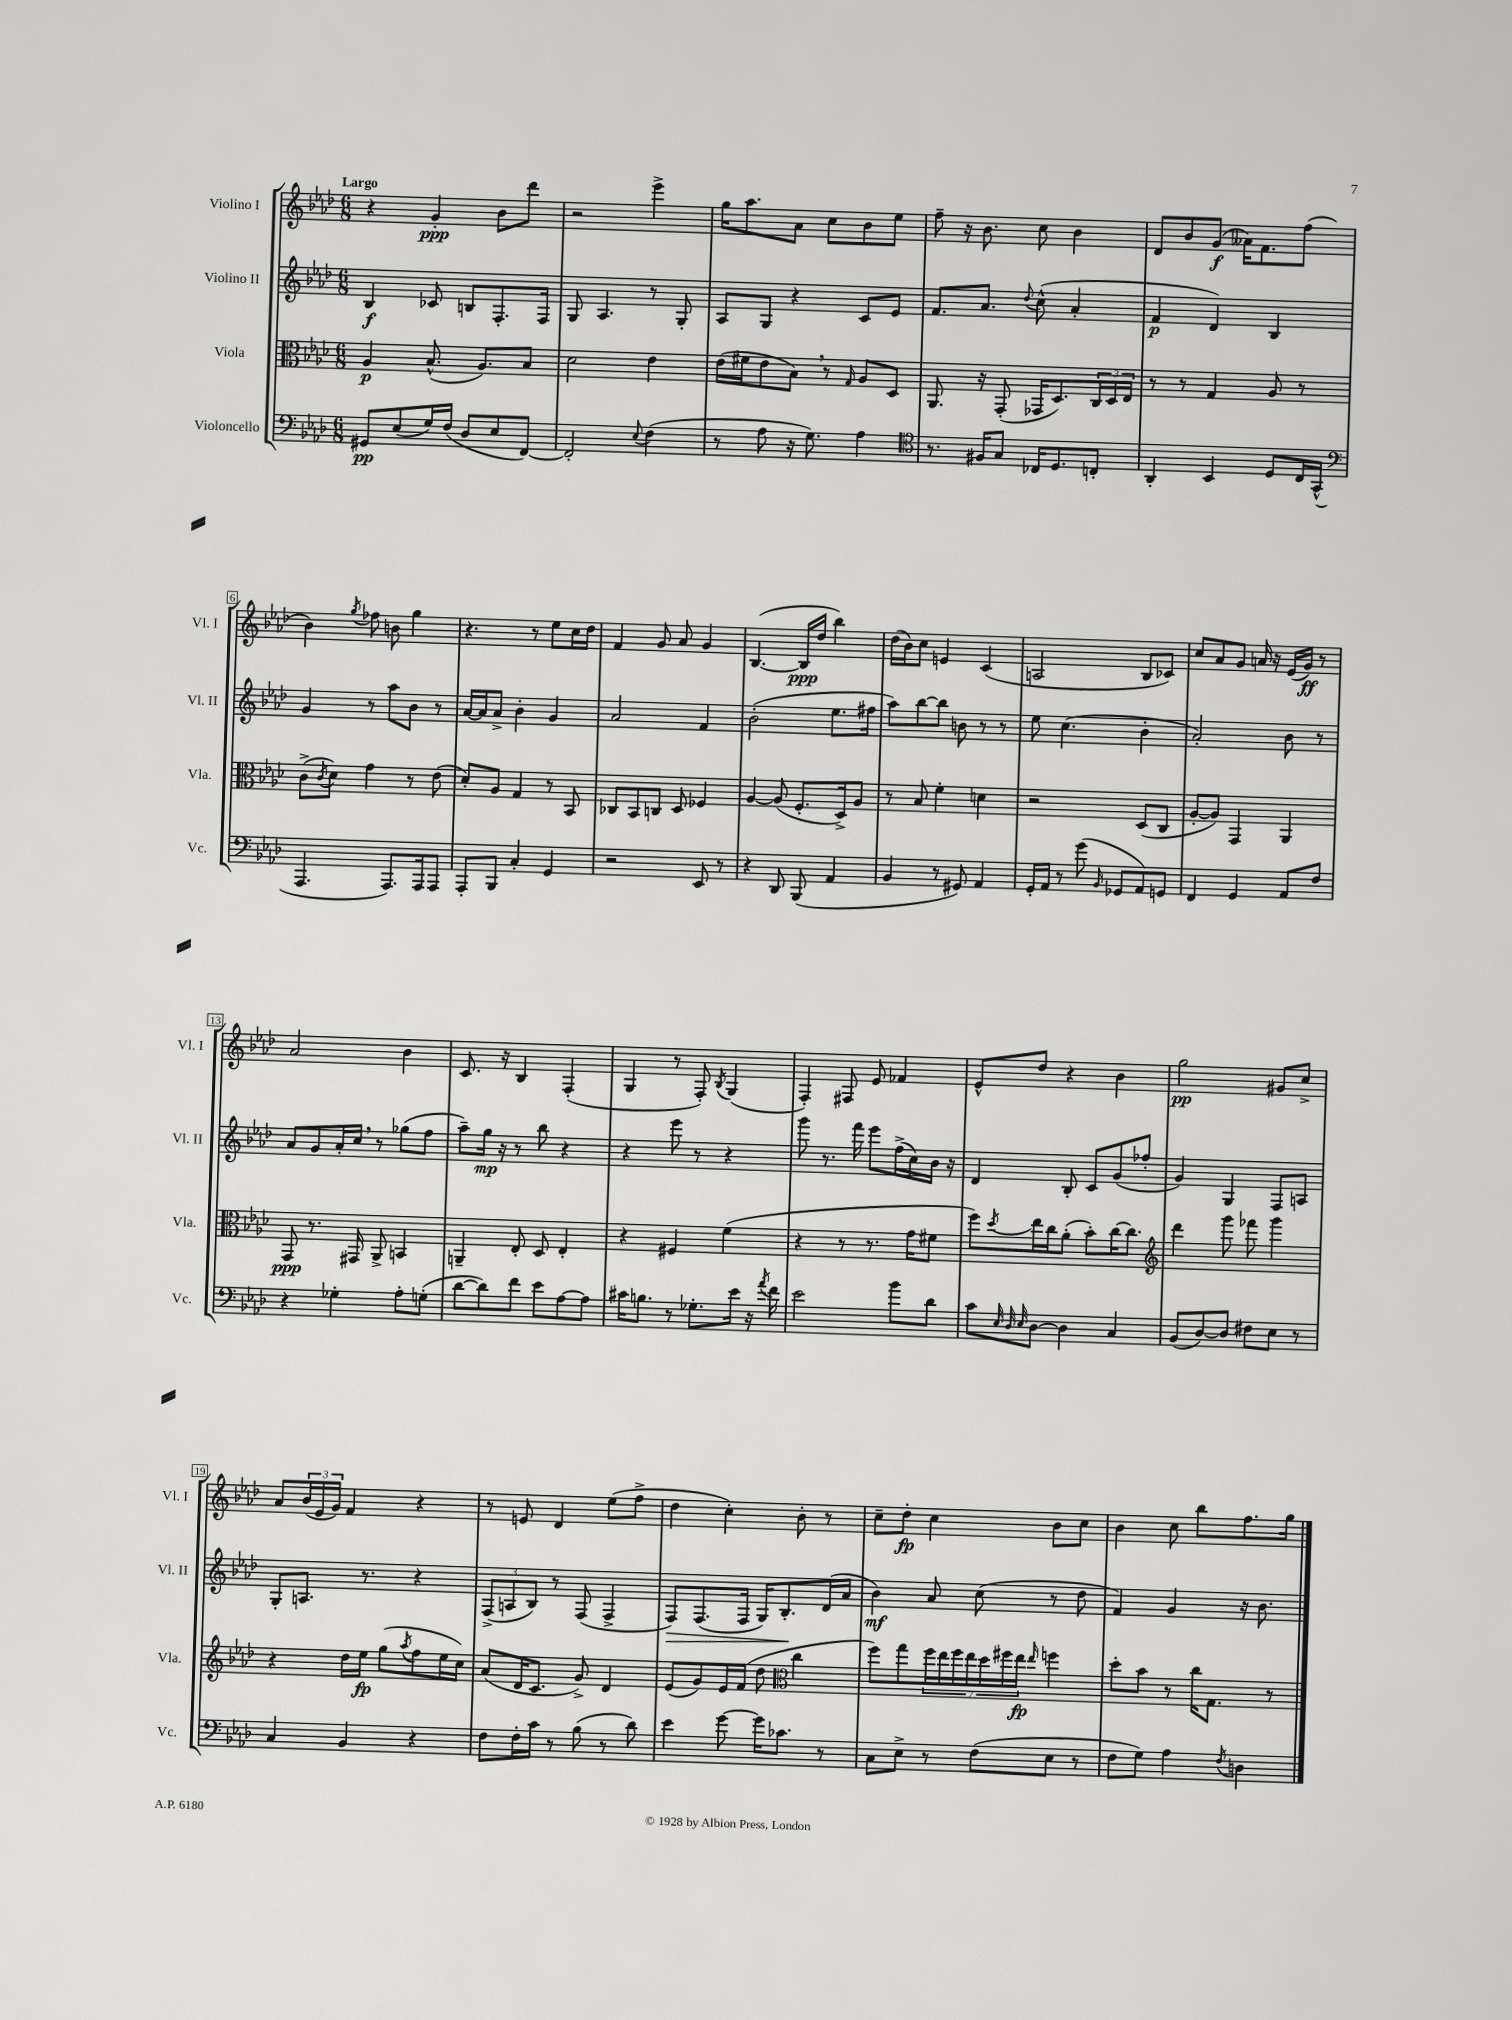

**kern	**dynam	**kern	**dynam	**kern	**dynam	**kern	**dynam
*part4	*part4	*part3	*part3	*part2	*part2	*part1	*part1
*staff4	*staff4	*staff3	*staff3	*staff2	*staff2	*staff1	*staff1
*I"Violoncello	*	*I"Viola	*	*I"Violino II	*	*I"Violino I	*
*I'Vc.	*	*I'Vla.	*	*I'Vl. II	*	*I'Vl. I	*
*clefF4	*	*clefC3	*	*clefG2	*	*clefG2	*
*k[b-e-a-d-]	*	*k[b-e-a-d-]	*	*k[b-e-a-d-]	*	*k[b-e-a-d-]	*
*M6/8	*	*M6/8	*	*M6/8	*	*M6/8	*
=1	=1	=1	=1	=1	=1	=1	=1
!	!	!	!	!	!	!LO:TX:a:B:t=Largo	!
8GG#X/L	pp	4A-/	p	4B-/	f	4r	.
(8E-/	.	.	.	.	.	.	.
16G/L)	.	(8.B-^^/	.	8c-X/	.	4g'/	ppp
(16F/JJ	.	.	.	.	.	.	.
8D-/L	.	.	.	8Bn/L	.	.	.
.	.	8.A-/L)	.	.	.	.	.
8E-/	.	.	.	8.F'/	.	8b-\L	.
[8FF/J)	.	8B-/J	.	.	.	8ddd-\J	.
.	.	.	.	16F/Jk	.	.	.
=2	=2	=2	=2	=2	=2	=2	=2
2FF'/]	.	2d-\	.	8G/	.	2r	.
.	.	.	.	4.A-/	.	.	.
8qqE-/	.	.	.	.	.	.	.
(4F\	.	4e-\	.	8r	.	4eee-^\	.
.	.	.	.	8G'/	.	.	.
=3	=3	=3	=3	=3	=3	=3	=3
8r	.	(16e-\LL	.	8A-/L	.	16gg\KL	.
.	.	16f#X\J	.	.	.	8.aa-\	.
8A-\	.	8e-\	.	8G/J	.	.	.
16r	.	8B-,\J)	.	4r	.	8a-\J	.
8.G\)	.	.	.	.	.	.	.
.	.	8r	.	.	.	8cc\L	.
.	.	16qqG/	.	.	.	.	.
4A-\	.	8A-/L	.	8c/L	.	8b-\	.
.	.	8D-/J	.	8e-/J	.	8ee-\J	.
=4	=4	=4	=4	=4	=4	=4	=4
*clefC4	*	*	*	*	*	*	*
8.r	.	8.AA-/	.	8.f/L	.	8ff~\	.
.	.	.	.	.	.	16r	.
16F#X/KL	.	16r	.	8.a-/J	.	8.b-\	.
8G/J	.	(8GG'/	.	.	.	.	.
.	.	.	.	8qqdd-/	.	.	.
16C-X/KL	.	16GG-X/KL	.	(8cc^^\	.	8cc\	.
8.D-/	.	8.D-/)	.	.	.	.	.
.	.	.	.	4a-'/	.	4b-\	.
8Cn'/J	.	24C/L	.	.	.	.	.
.	.	24D-/	.	.	.	.	.
.	.	24E-/JJ	.	.	.	.	.
=5	=5	=5	=5	=5	=5	=5	=5
4AA-'/	.	8r	.	4f/	p	8d-/L	.
.	.	8r	.	.	.	8b-/	.
4BB-/	.	4G/	.	4d-/)	.	(8g/J	f
.	.	.	.	.	.	16a--X\KL)	.
.	.	.	.	.	.	8.f\	.
8D-/L	.	8A-/	.	4B-/	.	.	.
16C/L	.	8r	.	.	.	(8ff\J	.
(16GG^^/JJ	.	.	.	.	.	.	.
!!LO:LB:g=z
=6	=6	=6	=6	=6	=6	=6	=6
*clefF4	*	*	*	*	*	*	*
4.AAA-/	.	(8c^\L	.	4g/	.	4b-\)	.
.	.	8qc/	.	.	.	.	.
.	.	8d-\J)	.	.	.	.	.
.	.	.	.	.	.	8qgg/	.
.	.	4g\	.	8r	.	8ff-X\	.
8.AAA-/L)	.	.	.	8aa-\L	.	8bn\	.
.	.	8r	.	8b-\J	.	4gg\	.
16AAA-/k	.	.	.	.	.	.	.
8AAA-/J	.	(8e-\	.	8r	.	.	.
=7	=7	=7	=7	=7	=7	=7	=7
8AAA-'/L	.	8d-'/L)	.	[16a-/LL	.	4.r	.
.	.	.	.	16a-/J]	.	.	.
8BBB-/J	.	8A-/J	.	8a-^/J	.	.	.
4C'/	.	4G/	.	4b-'\	.	.	.
.	.	.	.	.	.	8r	.
4GG/	.	8r	.	4g/	.	8ee-\L	.
.	.	8BB-/	.	.	.	16cc\L	.
.	.	.	.	.	.	16dd-\JJ	.
=8	=8	=8	=8	=8	=8	=8	=8
2r	.	8C-X/L	.	2a-/	.	4f/	.
.	.	8BB-/	.	.	.	.	.
.	.	8Cn/J	.	.	.	8g/	.
.	.	8D-/	.	.	.	8a-/	.
8EE-/	.	4F-X/	.	4f/	.	4g/	.
8r	.	.	.	.	.	.	.
=9	=9	=9	=9	=9	=9	=9	=9
4r	.	[4A-/	.	(2b-'\	.	([4.B-/	.
8DD-/	.	(8A-/]	.	.	.	.	.
(8BBB-/	.	8.F'/L	.	.	.	16B-/LL]	ppp
.	.	.	.	.	.	16dd-/JJ	.
4AA-/	.	.	.	8.ee-\L	.	4bb-\)	.
.	.	16D-^/k)	.	.	.	.	.
.	.	8A-/J	.	.	.	.	.
.	.	.	.	16ff#X\Jk	.	.	.
=10	=10	=10	=10	=10	=10	=10	=10
4BB-/	.	8r	.	8aa-\L)	.	(16dd-\LL	.
.	.	.	.	.	.	16b-\J)	.
.	.	8B-/	.	[8bb-\	.	8cc\J	.
8r	.	4f'\	.	8bb-\J]	.	4en/	.
8GG#X/)	.	.	.	8bn\	.	.	.
4AA-/	.	4dn\	.	8r	.	(4c/	.
.	.	.	.	8r	.	.	.
=11	=11	=11	=11	=11	=11	=11	=11
16GG'/LL	.	2r	.	8ee-\	.	2An/	.
16AA-/JJ	.	.	.	.	.	.	.
8r	.	.	.	(4.cc\	.	.	.
(8g\	.	.	.	.	.	.	.
16qqBB-/	.	.	.	.	.	.	.
8GG-X/L	.	.	.	.	.	.	.
8AA-/)	.	(8D-/L	.	4b-'\	.	8B-/L	.
8GGn/J	.	8C/J	.	.	.	8c-X/J)	.
=12	=12	=12	=12	=12	=12	=12	=12
4FF/	.	[8A-'/L	.	2a-'/)	.	8cc/L	.
.	.	8A-/J])	.	.	.	8a-/	.
4GG/	.	4GG/	.	.	.	8g/J	.
.	.	.	.	.	.	16an/	.
.	.	.	.	.	.	16r	.
8AA-/L	.	4AA-/	.	8b-\	.	(16e-/LL	.
.	.	.	.	.	.	16g/JJ)	ff
8F/J	.	.	.	8r	.	8r	.
!!LO:LB:g=z
=13	=13	=13	=13	=13	=13	=13	=13
4r	.	8GG/	ppp	8a-/L	.	2a-/	.
.	.	8.r	.	8g/	.	.	.
4G-X'\	.	.	.	16a-'/L	.	.	.
.	.	16GG#X/	.	16cc,/JJ	.	.	.
.	.	8AA-^/	.	8r	.	.	.
8A-'\L	.	4BBn/	.	(8gg-X\L	.	4b-\	.
(8Gn'\J	.	.	.	8ff\J	.	.	.
=14	=14	=14	=14	=14	=14	=14	=14
[8d-\L	.	4AAn~/	.	8aa-~\L)	.	8.c/	.
8d-\])	.	.	.	16gg\Jk	mp	.	.
.	.	.	.	16r	.	16r	.
8f\J	.	8E-'/	.	8r	.	4B-/	.
8e-\L	.	8D-/	.	8bb-\	.	.	.
[8A-\	.	4E-'/	.	4r	.	(4F'/	.
8A-\J]	.	.	.	.	.	.	.
=15	=15	=15	=15	=15	=15	=15	=15
16c#X\KL	.	4r	.	4r	.	4G/	.
8.Bn\J	.	.	.	.	.	.	.
8r	.	4F#X/	.	8eee-\	.	8r	.
8.G-X'\L	.	.	.	8r	.	8F'/)	.
.	.	.	.	.	.	8qB-/	.
.	.	(4f\	.	4r	.	(4G/	.
16e-\Jk	.	.	.	.	.	.	.
16r	.	.	.	.	.	.	.
8qa-/	.	.	.	.	.	.	.
16f\	.	.	.	.	.	.	.
=16	=16	=16	=16	=16	=16	=16	=16
2e-\	.	4r	.	8ggg\	.	4F'/)	.
.	.	.	.	8.r	.	.	.
.	.	8r	.	.	.	8F#X/	.
.	.	.	.	16fff\	.	.	.
.	.	8.r	.	8eee-\L	.	8e-/	.
8b-\L	.	.	.	(16ff^\L	.	4f-X/	.
.	.	16g\KL	.	16cc\)	.	.	.
8d-\J	.	8f#X\J	.	16b-\JJ	.	.	.
.	.	.	.	16r	.	.	.
=17	=17	=17	=17	=17	=17	=17	=17
8c\L	.	8ff\L)	.	4d-/	.	8e-^^/L	.
32qqE-/	.	.	.	.	.	.	.
32qqD-/	.	.	.	.	.	.	.
32qqE-/	.	8qdd-/	.	.	.	.	.
[8D-\J	.	16ee-\L	.	.	.	8dd-/J	.
.	.	16cc\J	.	.	.	.	.
4D-\]	.	(8a-'\J	.	8B-'/	.	4r	.
.	.	8b-'\L)	.	8c/L	.	.	.
4C/	.	[16cc\K	.	(8g/	.	4b-\	.
.	.	8.cc\J]	.	.	.	.	.
.	.	.	.	8ff-X'/J	.	.	.
=18	=18	=18	=18	=18	=18	=18	=18
*	*	*clefG2	*	*	*	*	*
(8BB-/L	.	4ddd-\	.	4g/)	.	2gg\	pp
[8D-/)	.	.	.	.	.	.	.
8D-/J]	.	8ggg\	.	4G/	.	.	.
8F#X\L	.	8fff-X\	.	.	.	.	.
8E-\J	.	4ggg\	.	8F/L	.	8g#X/L	.
8r	.	.	.	8An/J	.	8cc^/J	.
!!LO:LB:g=z
=19	=19	=19	=19	=19	=19	=19	=19
4C/	.	4r	.	8G'/L	.	8a-/L	.
.	.	.	.	8.An/J	.	(24b-/L	.
.	.	.	.	.	.	24e-/	.
.	.	.	.	.	.	24g/JJ)	.
4BB-/	.	16dd-\LL	.	.	.	4f/	.
.	.	16ee-\JJ	fp	8.r	.	.	.
.	.	(8gg\L	.	.	.	.	.
.	.	8qaa-/	.	.	.	.	.
4r	.	8ff\	.	4r	.	4r	.
.	.	16ee-\L	.	.	.	.	.
.	.	16cc\JJ)	.	.	.	.	.
=20	=20	=20	=20	=20	=20	=20	=20
8F\L	.	(8a-/L	.	(12F^/L	.	8r	.
.	.	.	.	12An/	.	.	.
16F'\L	.	16d-/K	.	.	.	8en/	.
.	.	.	.	12B-/J)	.	.	.
16c\JJ	.	8.c/J	.	.	.	.	.
8r	.	.	.	8r	.	4d-/	.
(8B-\	.	8g^/)	.	(8F/	.	.	.
8r	.	4d-/	.	4F^/	.	(8ee-\L	.
8d-\)	.	.	.	.	.	8ff^\J	.
=21	=21	=21	=21	=21	=21	=21	=21
!	!	!	!	!	!LO:HP:b	!	!
4e-\	.	(8e-/L	.	8F/L)	>	4dd-\	.
.	.	8g/)	.	(8.F/	.	.	.
[8g\	.	16e-/L	.	.	.	4cc'\)	.
.	.	(16f/JJ	.	16F/Jk	.	.	.
16g\KL]	.	8dd-\	.	16G/KL)	.	.	.
8.c-X\J	.	.	.	8.B-'/	.	.	.
*	*	*clefC3	*	*	*	*	*
.	.	4cc\	.	.	.	8b-'\	.
8r	.	.	.	(16d-/L	]	8r	.
.	.	.	.	16a-/JJ	.	.	.
=22	=22	=22	=22	=22	=22	=22	=22
8C\L	.	8ff\L)	.	4b-\)	mf	8cc~\L	.
8E-^\J	.	8gg\	.	.	.	8dd-'\J	fp
8r	.	28ff\L	.	8a-/	.	4cc\	.
.	.	28ee-\	.	.	.	.	.
.	.	28ff\	.	.	.	.	.
.	.	28ee-\	.	.	.	.	.
(8F\L	.	.	.	(8cc\	.	.	.
.	.	28dd-\	.	.	.	.	.
.	.	28ff#X\	.	.	.	.	.
.	.	28ee-\JJ	fp	.	.	.	.
.	.	16qqee-/	.	.	.	.	.
8E-\J	.	4ffn\	.	8r	.	8b-\L	.
8r	.	.	.	8dd-\	.	8cc\J	.
=23	=23	=23	=23	=23	=23	=23	=23
8F\L	.	8dd-'\L	.	4f/)	.	4b-\	.
8G\J)	.	8b-\J	.	.	.	.	.
4A-\	.	8r	.	4g/	.	8cc\	.
.	.	16cc\KL	.	.	.	8bb-\L	.
.	.	8.G\J	.	.	.	.	.
8qF/	.	.	.	.	.	.	.
4Dn\	.	.	.	16r	.	8.ff\	.
.	.	.	.	8.b-\	.	.	.
.	.	8r	.	.	.	.	.
.	.	.	.	.	.	16gg\Jk	.
==	==	==	==	==	==	==	==
*-	*-	*-	*-	*-	*-	*-	*-
